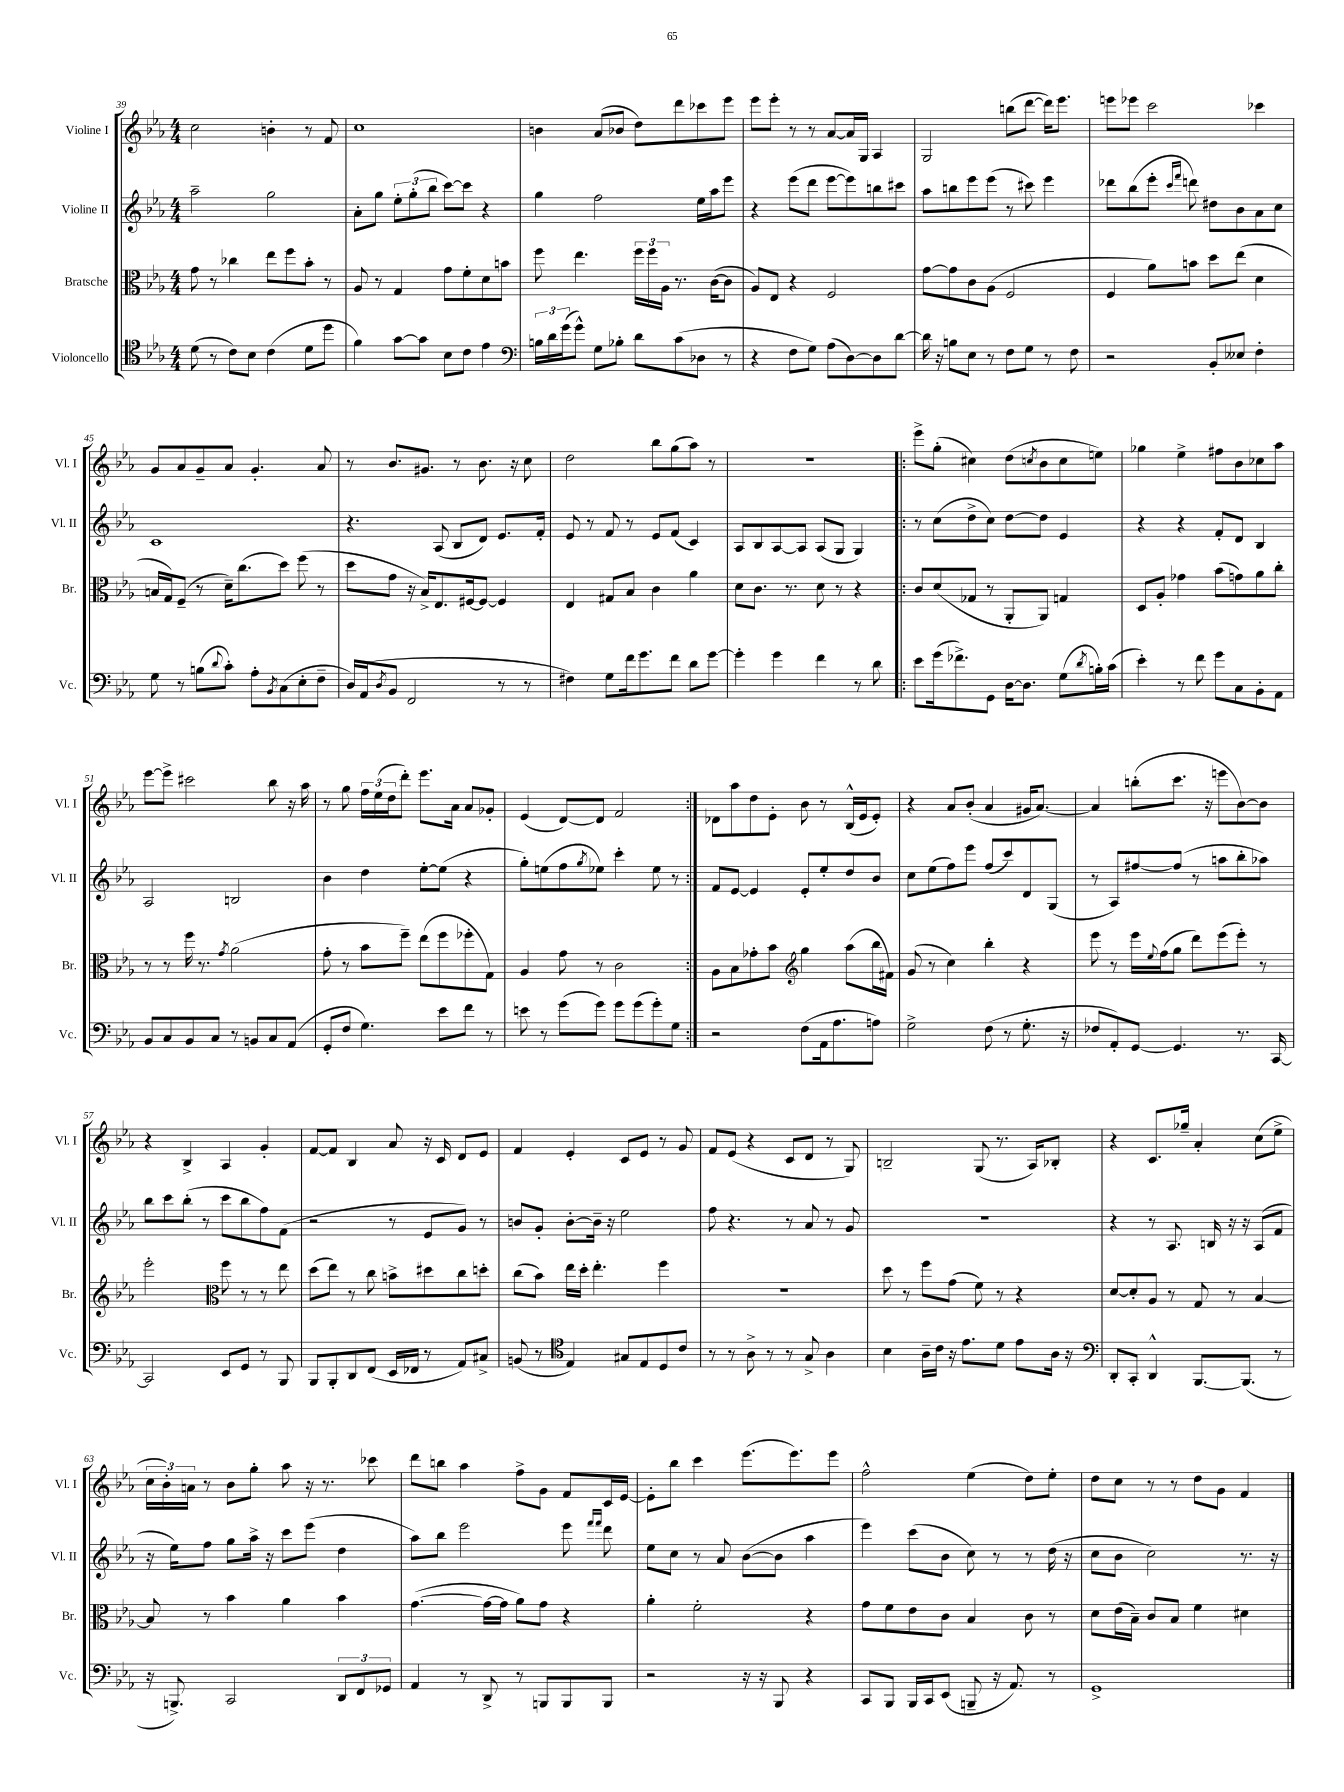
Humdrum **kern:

**kern	**kern	**kern	**kern
*staff4	*staff3	*staff2	*staff1
*clefC4	*clefC3	*clefG2	*clefG2
*k[b-e-a-]	*k[b-e-a-]	*k[b-e-a-]	*k[b-e-a-]
*M4/4	*M4/4	*M4/4	*M4/4
(8d	8g	2aa-~	2cc
8r	8r	.	.
8c)	4cc-	.	.
8B-	.	.	.
(4c	8ee-	2gg	4b'
.	8ff	.	.
8d	8b-'	.	8r
8dd	8r	.	8f
=	=	=	=
4f)	8A-	8a-'	1cc
.	8r	8gg	.
[8g	4G	12ee-'	.
.	.	(12gg'	.
8g]	.	.	.
.	.	12bb-	.
8B-	8g	[8ccc)	.
8c	8f'	8ccc]	.
4e-	8d	4r	.
.	8b	.	.
=	=	=	=
*clefF4	*	*	*
24B	8ff	4gg	4b
24d	.	.	.
(24g	.	.	.
8g^^)	4.ee-	.	.
8G	.	2ff	(8a-
8B-'	.	.	8b-
8d	24ff	.	8dd)
.	24ff	.	.
.	24A-	.	.
(8c	8.r	.	8ddd
8D-	.	16ee-	8ccc-
.	([16c	16aa-	.
8r	8c]	8eee-	8eee-
=	=	=	=
4r	8A-)	4r	8eee-
.	8E-	.	8eee-'
8F	4r	(8eee-	8r
8G)	.	8ddd	8r
(8A-	2F	[8eee-	[8a-
[8D)	.	8eee-])	16a-]
.	.	.	16G
8D]	.	8bb	4A-
[8d	.	8ccc#	.
=	=	=	=
16d]	[8g	8aa-	2G
16r	.	.	.
8B	8g]	8bb	.
8E-	8c	8eee-	.
8r	(8A-	(8eee-	.
8F	2F	8r	(8bb
8G	.	8ccc#)	[8ddd
8r	.	4eee-	16ddd])
.	.	.	8.eee-
8F	.	.	.
=	=	=	=
2r	4F	8ddd-	8eee
.	.	(8bb-	8eee-
.	8a-)	8eee-'	2ccc
.	.	16qqccc	.
.	.	16qqfff	.
.	8b	8ddd)	.
8BB-'	8dd	8dd#	.
8E--	(8ee-	8b-	.
4F'	4d	8a-	4ccc-
.	.	8cc	.
=	=	=	=
8G	16B	1c	8g
.	16G)	.	.
8r	(8F~	.	8a-
(8B	8r	.	8g~
8qqd	.	.	.
8c')	16d~)	.	8a-
.	(8.cc	.	.
8A-'	.	.	4.g'
8qBB-	.	.	.
(8C	8dd)	.	.
8E-'	(8ff	.	.
8F~	8r	.	8a-
=	=	=	=
16D)	8dd	4.r	8r
(16AA-	.	.	.
8qD	.	.	.
8BB-	8g	.	8.b-
2FF	16r	.	.
.	16B-^)	.	8.g#
.	8.E-	(8A-	.
.	.	8B-	8r
.	[16F#	.	.
.	8F#_	8d)	8.b-
8r	4F#]	8.e-	.
.	.	.	16r
8r	.	.	8cc
.	.	16f'	.
=	=	=	=
4F#)	4E-	8e-	2dd
.	.	8r	.
8G	8G#	8f	.
16f	8B-	8r	.
8.g	.	.	.
.	4c	8e-	8bb-
8f	.	(8f	(8gg
8d	4a-	4c)	8aa-)
[8g	.	.	8r
=	=	=	=
4g']	8d	8A-	1r
.	8.c	8B-	.
4g	.	[8A-	.
.	8.r	.	.
.	.	8A-]	.
4f	8d	(8A-	.
.	8r	8G	.
8r	4r	4G)	.
8d	.	.	.
=!|:	=!|:	=!|:	=!|:
8e-	8c	8r	8eee-^
(16g	(8d	(8cc	(8gg'
8.f-^)	.	.	.
.	8G-	8dd^	4cc#)
8GG	8r	8cc)	.
[16D	8AA-'	[8dd	(8dd
8.D]	.	.	.
.	.	.	8qcc
.	8AA-)	8dd]	8b-
(8G	4G	4e-	8cc
8qd	.	.	.
16B')	.	.	8ee)
(16c	.	.	.
=	=	=	=
4e-')	8D	4r	4gg-
.	8A-'	.	.
8r	4g-	4r	4ee-^
8f	.	.	.
8g	(8b-	8f'	8ff#
8C	8g)	8d	8b-
8BB-'	8a-	4B-	8cc-
8AA-	8cc'	.	8aa-
=	=	=	=
8BB-	8r	2A-	[8eee-
8C	8r	.	8eee-^]
8BB-	16ff	.	2ccc#
.	8.r	.	.
8C	.	.	.
.	8qg	.	.
8r	(2a-	2B	.
8BB	.	.	.
8C	.	.	8bb-
(8AA-	.	.	16r
.	.	.	16aa-
=	=	=	=
8GG'	8g'	4b-	8r
8F	8r	.	8gg
4.G)	8b-	4dd	24ff
.	.	.	(24ee-
.	.	.	24dd
.	8ff~)	.	8ddd')
.	(8ee-	[8ee-'	8.eee-
8e-	8ff	(8ee-]	.
.	.	.	16a-
8f	8ff-'	4r	8a-
8r	8G)	.	8g-'
=	=	=	=
8e	4A-	8gg')	(4e-
8r	.	(8ee	.
(8g	8g	8ff	[8d)
.	.	8qgg	.
8g)	8r	8ee-)	8d]
8g	2c	4ccc'	2f
(8g	.	.	.
8g')	.	8ee-	.
8G	.	8r	.
=:|!	=:|!	=:|!	=:|!
2r	8A-	8f	8d-
.	8B-	[8e-	8aa-
.	8g-'	4e-]	8dd
.	8b-	.	8e-'
*	*clefG2	*	*
(8F	4gg	8e-'	8b-
16AA-	.	8ee-'	8r
8.A-	.	.	.
.	(8aa-	8dd	(16B-^^
.	.	.	16e-
8A)	16bb-	8b-	8e-')
.	16f#)	.	.
=	=	=	=
2G^	(8g	8cc	4r
.	8r	(8ee-	.
.	4cc)	8ff)	8a-
.	.	8eee-	(8b-'
(8F	4bb-'	(8ff	4a-
8r	.	8ccc)	.
8.G'	4r	8d	16g#
.	.	.	[8.a-)
.	.	(8G	.
16r	.	.	.
=	=	=	=
8F-	8eee-	8r	4a-]
8AA-')	8r	8A-)	.
[8GG	16eee-	[8ff#	(8bb'
.	8qqee-	.	.
.	(16ff	.	.
4.GG]	8gg	(8ff#]	8.ccc
.	8ddd)	8r	.
.	.	.	16r
.	(8eee-	8aa	8eee
8.r	8eee-')	8bb-'	[8b-)
.	8r	8aa-)	8b-]
[16CC	.	.	.
=	=	=	=
2CC]	2eee-'	8bb-	4r
.	.	8ccc	.
.	.	(8bb-'	4B-^
.	.	8r	.
*	*clefC3	*	*
8EE-	8ff	8ccc	4A-
8GG	8r	8bb-	.
8r	8r	8ff)	4g'
8BBB-	8ee-	(8f	.
=	=	=	=
8BBB-	(8dd	2r	[8f
8BBB-'	8ee-)	.	8f]
8DD	8r	.	4B-
(8FF	8cc	.	.
16EE-	8b^	8r	8a-
16FF-	.	.	.
8r	8dd#	8e-	16r
.	.	.	16c
8AA-)	8cc	8g)	8d
8C#^	8dd'	8r	8e-
=	=	=	=
(8BB	(8cc	8b	4f
8r	8b-)	8g'	.
*clefC4	*	*	*
4E-)	16ee-	[8b'	4e-'
.	16dd'	.	.
.	4.ee-'	16b~]	.
.	.	16r	.
8G#	.	2ee-	8c
8E-	.	.	8e-
8D	4ff	.	8r
8c	.	.	8g
=	=	=	=
8r	1r	8ff	8f
8r	.	4.r	(8e-
8A-^	.	.	4r
8r	.	.	.
8r	.	8r	8c
8G^	.	8a-	8d
4A-	.	8r	8r
.	.	8g	8G)
=	=	=	=
4B-	8dd	1r	2B~
.	8r	.	.
16A-~	8ff	.	.
16c	.	.	.
16r	(8g	.	.
8.e-	.	.	.
.	8f)	.	(8G
8d	8r	.	8.r
8e-	4r	.	.
.	.	.	16A-)
16A-	.	.	8B-'
16r	.	.	.
=	=	=	=
*clefF4	*	*	*
8DD'	[8d	4r	4r
8CC'	8d']	.	.
4DD^^	8A-	8r	8.c
.	8r	8.A-	.
.	.	.	16gg-~
[8.BBB-	8G	.	4a-'
.	.	16B	.
.	8r	16r	.
(8.BBB-]	.	16r	.
.	[4B-	(8A-	(8cc
8r	.	8f	8ee-^
=	=	=	=
16r	8B-]	16r	24cc
.	.	.	24b-')
8.BBB^)	.	16ee-)	.
.	.	.	24a
.	8r	8ff	8r
2CC	4b-	8gg	8b-
.	.	16aa-^	8gg'
.	.	16r	.
.	4a-	8ccc	8aa-
.	.	(8eee-	16r
.	.	.	8.r
12DD	4b-	4dd	.
12FF	.	.	.
.	.	.	8ccc-
12GG-	.	.	.
=	=	=	=
4AA-	([4.g	8aa-)	8ddd
.	.	8bb-	8bb
8r	.	2eee-	4aa-
8DD^	16g_	.	.
.	16g]	.	.
8r	8a-)	.	8ff^
8BBB	8g	.	8g
8BBB	4r	8eee-	8f
.	.	16qqfff	.
.	.	16qqfff	.
8BBB	.	8ddd	16c
.	.	.	[16e-
=	=	=	=
2r	4a-'	8ee-	8e-']
.	.	8cc	8bb-
.	2f'	8r	4ccc
.	.	8a-	.
16r	.	([8b-	(8.eee-
16r	.	.	.
8BBB-	.	8b-]	.
.	.	.	8.eee-)
4r	4r	4aa-	.
.	.	.	8eee-
=	=	=	=
8CC	8g	4eee-)	2ff^^
8BBB-	8f	.	.
16BBB-	8e-	(8ccc	.
16CC	.	.	.
(8EE-	8c	8b-	.
8BBB~	4B-	8cc)	(4ee-
16r	.	8r	.
8.AA-)	.	.	.
.	8c	8r	8dd)
8r	8r	(16dd	8ee-'
.	.	16r	.
=	=	=	=
1GG^	8d	8cc	8dd
.	(16e-	8b-	8cc
.	16B-~)	.	.
.	8c	2cc)	8r
.	8B-	.	8r
.	4f	.	8dd
.	.	.	8g
.	4d#	8.r	4f
.	.	16r	.
==	==	==	==
*-	*-	*-	*-
